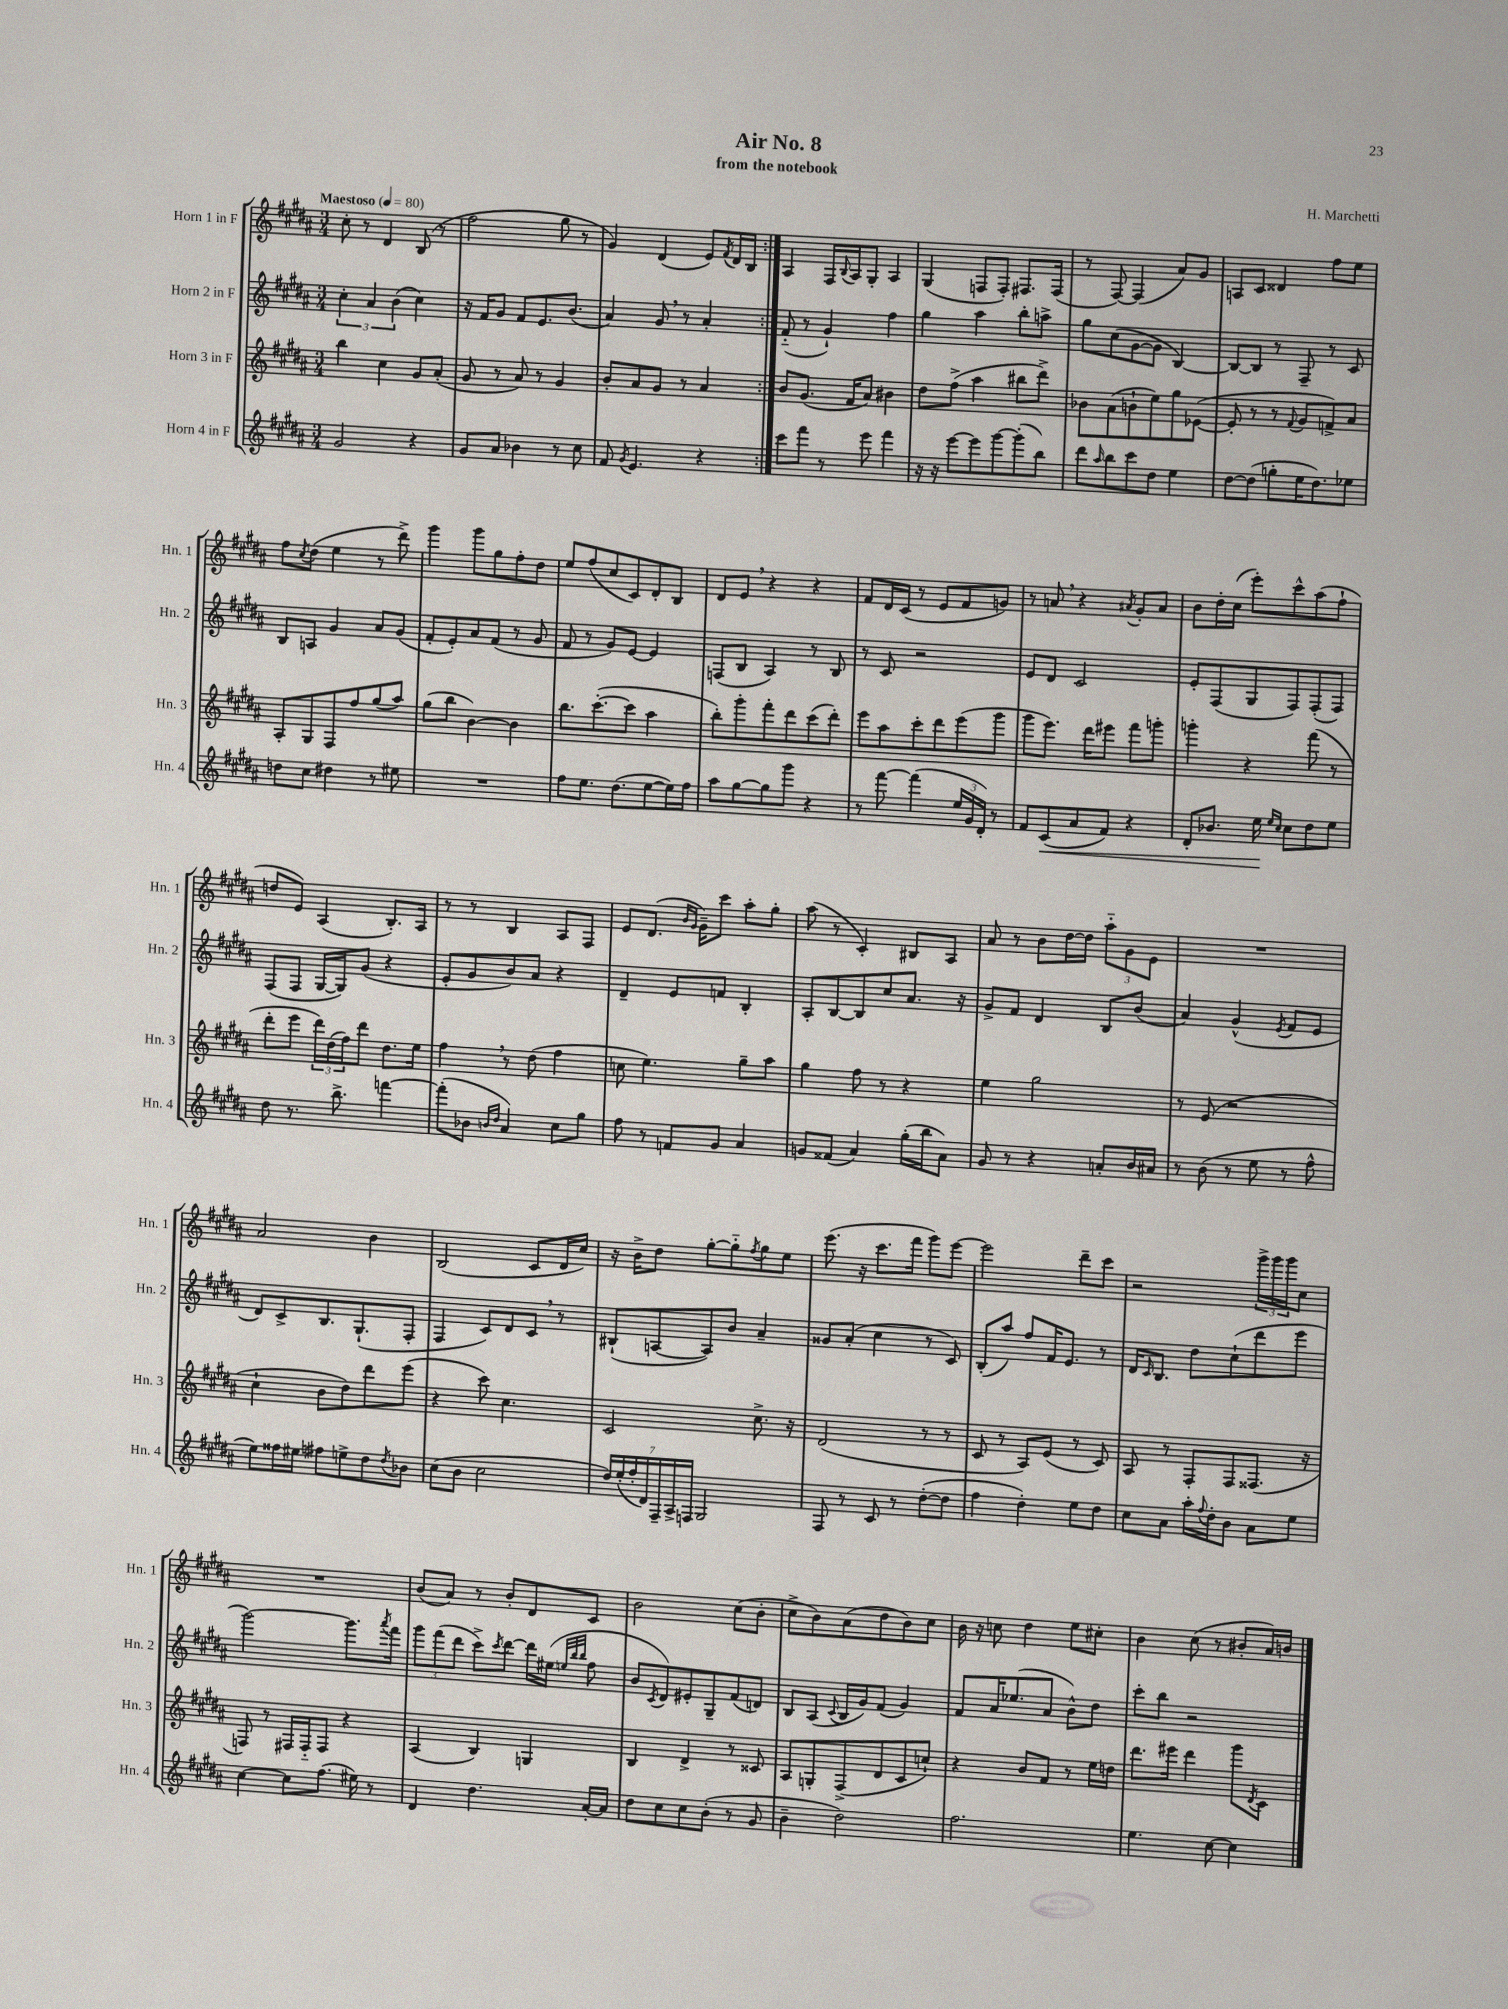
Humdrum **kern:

**kern	**dynam	**kern	**kern	**kern
*part4	*part4	*part3	*part2	*part1
*staff4	*staff4	*staff3	*staff2	*staff1
*I"Horn 4 in F	*	*I"Horn 3 in F	*I"Horn 2 in F	*I"Horn 1 in F
*I'Hn. 4	*	*I'Hn. 3	*I'Hn. 2	*I'Hn. 1
*clefG2	*	*clefG2	*clefG2	*clefG2
*k[f#c#g#d#a#]	*	*k[f#c#g#d#a#]	*k[f#c#g#d#a#]	*k[f#c#g#d#a#]
*M3/4	*	*M3/4	*M3/4	*M3/4
*MM80	*	*MM80	*MM80	*MM80
=1	=1	=1	=1	=1
!	!	!	!	!LO:TX:a:B:t=Maestoso
2g#/	.	4bb\	6cc#'\	8cc#'\
.	.	.	.	8r
.	.	.	6a#/	.
.	.	4cc#\	.	4d#/
.	.	.	(6b\	.
4r	.	8g#/L	4cc#\)	(8B/
.	.	(8a#'/J	.	8r
=2	=2	=2	=2	=2
8g#/L	.	8g#/	16r	2ff#\
.	.	.	16f#/KL	.
8a#/J	.	8r	8g#/J	.
4b-X\	.	8a#/)	8f#/L	.
.	.	8r	8.e/	.
8r	.	4g#/	.	8gg#\
.	.	.	(8.b/J	.
8cc#\	.	.	.	8r
=3	=3	=3	=3	=3
8f#/	.	8b'/L	4a#/)	4g#/)
8qg#/	.	.	.	.
4.e/	.	8a#/	.	.
.	.	8g#/J	8g#,/	(4d#/
.	.	8r	8r	.
4r	.	4a#/	4a#'/	8e/L)
.	.	.	.	8qf#/
.	.	.	.	16d#/L
.	.	.	.	16B/JJ
=4:|!	=4:|!	=4:|!	=4:|!	=4:|!
8ccc#\L	.	8b/L	(8f#/	4A#/
8fff#\J	.	(8.g#/J	8r	.
8r	.	.	4g#`/)	16F#/LL
.	.	.	.	8qqB/
.	.	16f#/KL	.	16A#/J
8eee\	.	8a#/J)	.	8G#'/J
4fff#\	.	4b#X\	4ff#\	4A#/
=5	=5	=5	=5	=5
16r	.	8dd#\L	4gg#\	(4G#/
16r	.	.	.	.
[8eee\L	.	(8ff#^\J	.	.
8eee\]	.	4aa#\	4aa#\	8Fn/L
[8ggg#\	.	.	.	8F'/J)
(8ggg#'\]	.	8bb#X\L	8bb'\L	8.F#X/L
8bb\J)	.	8ddd#^\J)	8aan^\J	.
.	.	.	.	(16F#/Jk
=6	=6	=6	=6	=6
8ddd#\L	.	8b-X\L	8gg#\L	8r
16qqaa#/	.	.	.	.
8bb\	.	(8a#\	(8cc#\	[8F#/)
8ccc#\	.	8bn`\	[8g#\	(4F#/]
8dd#\J	.	8ee\)	8g#\J]	.
4ee\	.	8gg#\	[4B/)	8a#/L)
.	.	([8e-X\J	.	8g#/J
=7	=7	=7	=7	=7
[8dd#\L	.	8e-'/]	8B/L_	8An/L
(8dd#\J]	.	8r	8B/J]	8c#/J
8ggn'\L	.	8r	8r	4d##X/
.	.	8qqf#/	.	.
16ee\K	.	8g#/L	8F#~/	.
8.dd#\)	.	.	.	.
.	.	8fn^/)	8r	8ff#\L
8ee-X\J	.	8a#/J	8c#/	8ee\J
!!LO:LB:g=z
=8	=8	=8	=8	=8
8ddn\L	.	8A#'/L	8B/L	8ff#\L
.	.	.	.	8qcc#/
8cc#\J	.	8G#/	8An/J	(8dd#\J
4dd#X\	.	8F#/	4g#/	4ee\
.	.	8ff#/	.	.
8r	.	(8gg#/	8a#/L	8r
8ee#X\	.	8aa#/J)	(8g#/J	8ddd#^\)
=9	=9	=9	=9	=9
2.r	.	(8gg#\L	8f#'/L	4ggg#\
.	.	8bb\J	8e'/)	.
.	.	[4b\)	8a#/	8ggg#\L
.	.	.	(8f#/J	8gg#\
.	.	4b\]	8r	8ff#'\
.	.	.	8g#/	8dd#\J
=10	=10	=10	=10	=10
8ff#\L	.	8.bb\L	8f#/	8ee/L
8.ee\J	.	.	8r	(8ff#/
.	.	([8.ccc#'\	.	.
.	.	.	8g#/L)	8cc#/
(8.dd#\L	.	.	.	.
.	.	8ccc#\J]	[8e/J	8c#/)
[8ee\	.	4aa#\	4e/]	8d#'/
16ee\L])	.	.	.	8B/J
16ff#\JJ	.	.	.	.
=11	=11	=11	=11	=11
8aa#\L	.	8bb'\L)	(8Fn/L	8d#/L
[8gg#\	.	8ggg#'\	8B/J	8e,/J
8gg#\]	.	8fff#'\	4A#/)	4r
8ggg#\J	.	8ddd#\	.	.
4r	.	(8ccc#\	8r	4r
.	.	8ddd#'\J)	8B/	.
=12	=12	=12	=12	=12
8r	.	8eee\L	8r	8f#/L
[8fff#\	.	8aa#\	8c#/	16d#/L
.	.	.	.	(16c#/JJ
(4fff#\]	.	8ccc#'\	2r	8r
.	.	8ddd#\	.	8e/L
24ee/LL	.	(8eee\	.	8f#/
24g#/	.	.	.	.
24d#'/JJ)	.	.	.	.
8r	.	8ggg#\J	.	8gn/J)
=13	=13	=13	=13	=13
8f#/L	.	8ggg#\L	8e/L	8r
!	!LO:HP:b	!	!	!
(8c#/	<	8.eee\J)	8d#/J	8an,/
8a#/	.	.	2c#/	4r
.	.	16ddd#\KL	.	.
8f#/J)	.	8eee#X\J	.	.
.	.	.	.	8qa#X/
4r	.	8fff#\L	.	8g#'/L
.	.	8gggn'\J	.	8a#/J
=14	=14	=14	=14	=14
8d#'/L	.	4gggn'\	8e'/L	8b\L
8.b-X/J	.	.	(8F#/	16dd#'\L
.	.	.	.	(16cc#\JJ
.	.	4r	8G#/	8eee'\L)
16ee\	.	.	.	.
16qqee/LL	.	.	.	.
16qqcc#/JJ	.	.	.	.
8cc#\L	[	.	8F#/)	8ccc#^^\
8dd#\	.	(8fff#\	(8F#'/	(8aa#\
8ee\J	.	8r	8F#/J)	8ff#`\J
!!LO:LB:g=z
=15	=15	=15	=15	=15
8dd#\	.	8ddd#'\L	(8F#/L	8ddn/L
8.r	.	8eee\J	8F#/J	8e/J)
.	.	24ddd#\LL)	[16G#/LL	(4A#/
.	.	(24dd#\	.	.
8.bb^\	.	.	16G#/J])	.
.	.	24ff#\J)	.	.
.	.	8ddd#\J	(8g#/J	.
[4fffn\	.	8.dd#\L	4r	8.B'/L)
.	.	16ee\Jk	.	16A#/Jk
=16	=16	=16	=16	=16
(8fff'\L]	.	4ff#,\	8e'/L	8r
8b-X\J	.	.	8g#/	8r
16qqbn/LL	.	.	.	.
16qqdd#/JJ	.	.	.	.
4a#/)	.	8r	8b/)	4B/
.	.	(8dd#\	8a#/J	.
8cc#\L	.	4ff#\	4r	8A#/L
8gg#\J	.	.	.	8F#/J
=17	=17	=17	=17	=17
8ff#\	.	8ccn\	4d#~/	8e/L
8r	.	4.ee\)	.	(8.d#/J
8fn/L	.	.	8e/L	.
.	.	.	.	16qqb/LL
.	.	.	.	16qqg#/JJ
.	.	.	.	16g#~\KL)
8g#/J	.	.	8fn/J	8ccc#\J
4a#/	.	8gg#~\L	4B'/	8aa#'\L
.	.	8aa#\J	.	8gg#'\J
=18	=18	=18	=18	=18
8gn/L	.	4gg#\	8A#'/L	(8aa#\
(8f##X/J	.	.	[8B/	8r
4a#/)	.	8ff#\	8B/]	4c#'/)
.	.	8r	8cc#/	.
(16gg#'\LL	.	4r	8.a#/J	8B#X/L
16bb\J	.	.	.	.
8a#\J)	.	.	.	8A#/J
.	.	.	16r	.
=19	=19	=19	=19	=19
8g#/	.	4ee\	8g#^/L	8a#/
8r	.	.	8f#/J	8r
4r	.	2gg#\	4d#/	8b\L
.	.	.	.	[16dd#\L
.	.	.	.	16dd#\JJ]
8an'/L	.	.	8B/L	12aa#\L
.	.	.	.	12g#\
16b/L	.	.	(8b/J	.
.	.	.	.	12e\J
16a#X/JJ	.	.	.	.
=20	=20	=20	=20	=20
8r	.	8r	4a#/)	2.r
(8b\	.	(8e/	.	.
8r	.	2r	(4g#^^/	.
8ee\	.	.	.	.
.	.	.	8qe/	.
8r	.	.	8f#/L	.
8ff#^^\	.	.	8e/J	.
!!LO:LB:g=z
=21	=21	=21	=21	=21
8ee\L)	.	4cc#`\	8d#/L)	2a#/
16ff##X\L	.	.	8c#^/	.
16ee#X\JJ	.	.	.	.
8ff#X\L	.	8b\L	8.B/	.
8een^\	.	8dd#\)	.	.
.	.	.	(8.G#`/	.
8dd#\	.	8ddd#\	.	4b\
8qdd#/	.	.	.	.
8b-X\J	.	(8eee\J	8F#'/J	.
=22	=22	=22	=22	=22
(8cc#\L	.	4r	4F#/	(2B/
8b\J	.	.	.	.
2cc#\	.	8ccc#\)	8c#/L)	.
.	.	4.cc#\	8d#/	.
.	.	.	8c#,/J	8c#/L
.	.	.	8r	16d#/L
.	.	.	.	16cc#/JJ)
=23	=23	=23	=23	=23
28dd#/LL)	.	2c#/	(8B#X`/L	16r
(28ee'/	.	.	.	.
.	.	.	.	16b^\KL
28ff#'/	.	.	.	.
28d#/)	.	.	.	.
.	.	.	[8An/	8dd#\J
28F#~/	.	.	.	.
28A#^/	.	.	.	.
28Fn/JJ	.	.	.	.
2G#/	.	.	8A/])	[8gg#'\L
.	.	.	8b/J	8gg#\]
.	.	.	.	8qff#/
.	.	8.cc#^\	4a#~/	8gg#\
.	.	.	.	8ee\J
.	.	16r	.	.
=24	=24	=24	=24	=24
8F#/	.	(2d#/	8g##X/L	(8.eee\
8r	.	.	(8a#'/J	.
.	.	.	.	16r
8c#/	.	.	4cc#\	8.ccc#\L
8r	.	.	.	.
.	.	.	.	16fff#\Jk
([8dd#'\L	.	8r	8r	8ggg#\L)
8dd#\J]	.	8r	8c#/)	[8eee\J
=25	=25	=25	=25	=25
4ff#\	.	8c#/	(8B'/L	2eee\]
.	.	8r	8aa#/J)	.
4dd#'\)	.	8A#/L)	8ff#/L	.
.	.	(8e/J	16f#/K	.
.	.	.	8.e/J	.
8ee\L	.	8r	.	8ddd#~\L
8dd#\J	.	8c#/)	8r	8ccc#\J
=26	=26	=26	=26	=26
8cc#\L	.	8A#/	16d#/KL	2r
.	.	.	16qqc#/	.
.	.	.	8.B/J	.
8a#\J	.	8r	.	.
16aa#'\LL	.	8F#'/L	8dd#\L	.
8qqff#/	.	.	.	.
16dd#'\J	.	.	.	.
8b\J	.	8F#/	(8cc#`\	.
8a#\L	.	(8.F##X/J	8ddd#\	24ggg#^\LL
.	.	.	.	24ggg#\
.	.	.	.	24ggg#\J
8ee\J	.	.	8eee\J	8cc#\J
.	.	16r	.	.
!!LO:LB:g=z
=27	=27	=27	=27	=27
[4cc#\	.	8Fn/)	[2ggg#\)	2.r
.	.	8r	.	.
8cc#\L]	.	16F#X/LL	.	.
.	.	16F#/J	.	.
(8.ff#\J	.	8F#/J	.	.
.	.	4r	8.ggg#\L]	.
16ee#X\)	.	.	.	.
8r	.	.	.	.
.	.	.	8qaaa#/	.
.	.	.	16fff#\Jk	.
=28	=28	=28	=28	=28
4d#/	.	(4A#/	12ggg#\L	(8b/L
.	.	.	(12fff#\	.
.	.	.	.	8a#/J)
.	.	.	12ddd#\J	.
4.dd#\	.	4B/)	8ccc#^\L)	8r
.	.	.	8qccc#/	.
.	.	.	[8ddd#\J	8b'/L
.	.	4Gn/	16ddd#\LL]	8d#/
.	.	.	(16ee#X\JJ	.
.	.	.	32qqeen/LLL	.
.	.	.	32qqbb/	.
.	.	.	32qqbb/JJJ	.
[16a#'/LL	.	.	8ff#\	8c#/J
16a#/JJ]	.	.	.	.
=29	=29	=29	=29	=29
8dd#\L	.	4B/	8b/L	2b\
.	.	.	8qc#/	.
8cc#\	.	.	8d#/)	.
8cc#\	.	4d#^/	8e#X'/	.
(8b'\J	.	.	8G#~/	.
8r	.	8r	(8f#/	(8cc#\L
8g#/	.	8c##X/	8dn/J)	8b'\J
=30	=30	=30	=30	=30
4b~\	.	8A#/L	8B/L	8cc#^\L
.	.	8Gn'/	(8A#/J	8b\)
.	.	.	8qqc#/	.
2dd#\)	.	(8F#^/	16B/LL	(8a#\
.	.	.	16g#/J)	.
.	.	8d#/	(8f#/J	8dd#\
.	.	8c#/	4g#/)	8b\)
.	.	8ccn`/J)	.	8cc#\J
=31	=31	=31	=31	=31
2.ff#\	.	4r	8f#/L	16b\
.	.	.	.	16r
.	.	.	16a#/K	8ccn\
.	.	.	(8.ee-X/	.
.	.	8b/L	.	4dd#\
.	.	8f#/J	8a#/J	.
.	.	8r	8b^^\L)	8ee\L
.	.	16ee\LL	8dd#\J	8cc#X'\J
.	.	16ddn\JJ	.	.
=32	=32	=32	=32	=32
4.ee\	.	8.ddd#\L	8ccc#'\L	4b\
.	.	.	8bb\J	.
.	.	16eee#X\Jk	.	.
.	.	4ddd#\	2r	(8cc#\
[8cc#\	.	.	.	8r
4cc#\]	.	8ggg#\L	.	8b#X'/L
.	.	8qd#/	.	.
.	.	8c#\J	.	16a#/L)
.	.	.	.	16bn/JJ
==	==	==	==	==
*-	*-	*-	*-	*-
